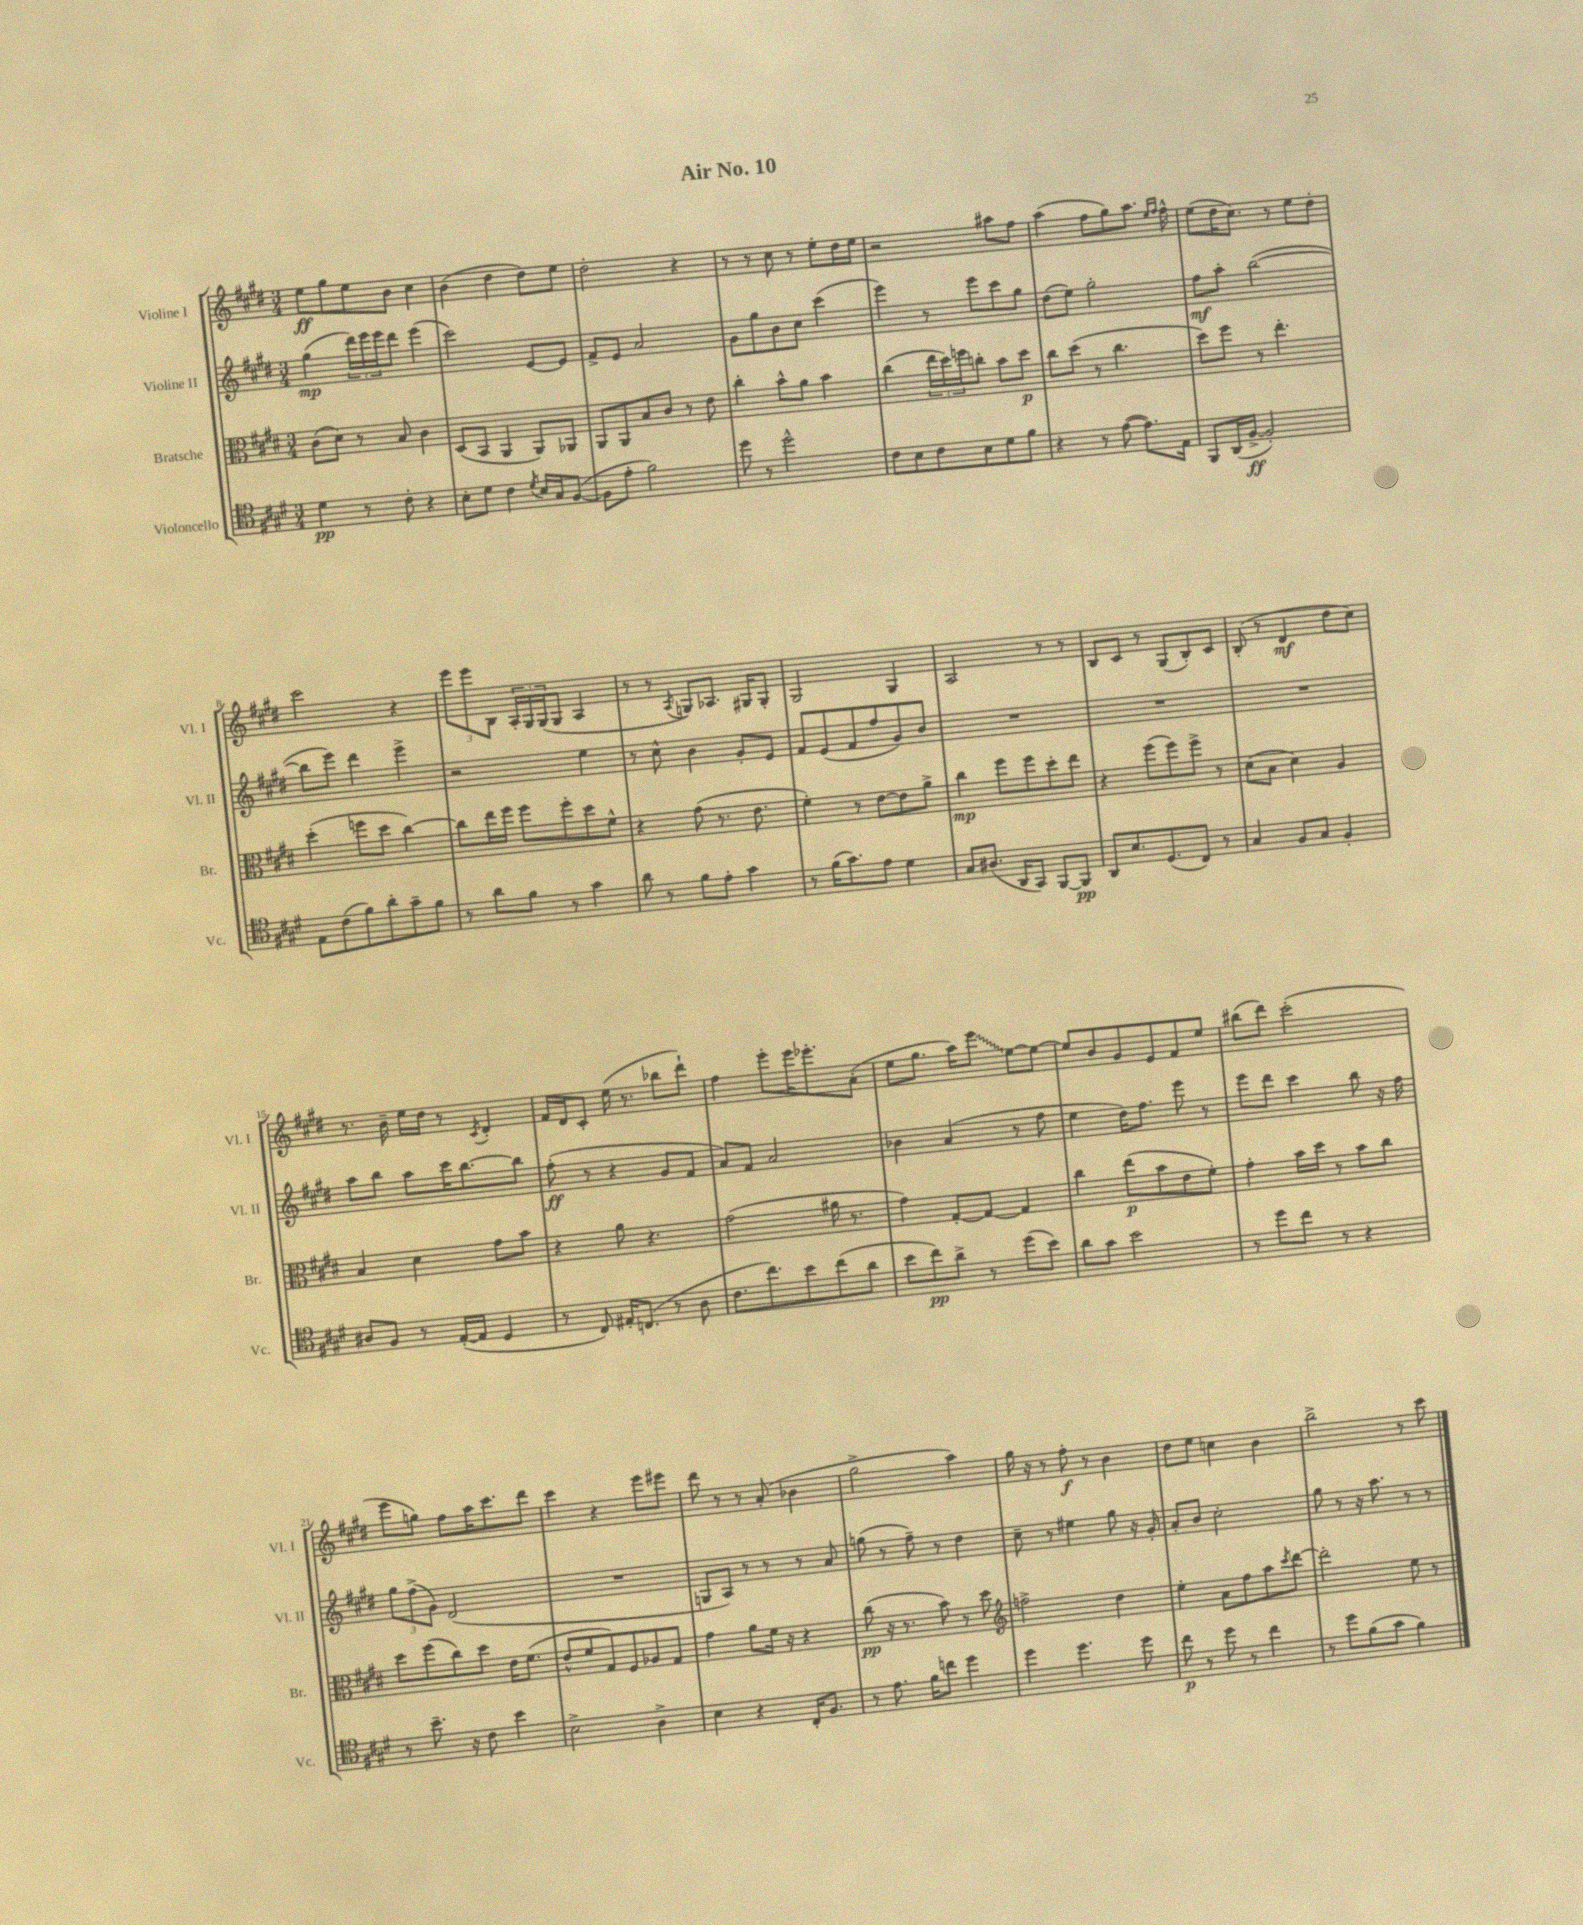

**kern	**kern	**kern	**kern
*staff4	*staff3	*staff2	*staff1
*clefC4	*clefC3	*clefG2	*clefG2
*k[f#c#g#d#]	*k[f#c#g#d#]	*k[f#c#g#d#]	*k[f#c#g#d#]
*M3/4	*M3/4	*M3/4	*M3/4
4d#	(8c#	(4gg#	8ee
.	8d#)	.	8gg#
8r	8r	24ddd#)	8ee
.	.	24eee	.
.	.	24eee	.
8c#'	8B	8ddd#	8b
4r	4c#	(4eee	4cc#
=	=	=	=
8B'	(8D#	2ccc#)	(4b
8d#	8BB	.	.
4c#	4AA	.	4dd#
8qd#	.	.	.
16B	8AA)	[8e	8dd#)
16G#	.	.	.
([8F#	8AA-	8e]	8ee
=	=	=	=
8F#]	8AA	8f#^	2dd#'
8e'	8AA	8e	.
2f#)	8B	2a	.
.	8c#	.	.
.	8r	.	4r
.	8e	.	.
=	=	=	=
8dd#	4cc#'	8g#	8r
8r	.	8gg#	8r
2dd#^^	8b^^	8b	8cc#
.	8a	8cc#	8r
.	4b	(4ccc#	8ee'
.	.	.	16dd#
.	.	.	16ee
=	=	=	=
8c#	(4cc#	4eee)	2r
8B	.	.	.
8c#	24ee	8r	.
.	24dd#)	.	.
.	24ff	.	.
8B	8cc'	8eee	.
8d#	8b	8ccc#	8aa#
8f#	8dd#	8gg#	8ff#
=	=	=	=
4r	8cc#	(8dd#	(4aa
.	(8dd#	8ee)	.
8r	8r	2gg#'	8ff#
([8e	4.cc#	.	8gg#)
8.e])	.	.	8.aa
.	.	.	16qqee
.	.	.	16qqff#
16E	.	.	16ff#^^
=	=	=	=
8FF#	8dd#)	8ff#	(8ee
(16AA	8ff#	8aa'	16dd#
[16F#^	.	.	8.cc#)
2F#'])	8r	([2bb	.
.	4.ee'	.	8r
.	.	.	8ee
.	.	.	8dd#'
=	=	=	=
8E	(4dd#'	8bb]	2ccc#
(8c#	.	8eee)	.
8f#)	8ff	4ddd#	.
8a'	8dd#	.	.
8g#~	[4cc#)	4eee^	4r
8f#	.	.	.
=	=	=	=
8r	8cc#]	2r	12eee
.	.	.	12eee
8a	16ee	.	.
.	.	.	12B
.	16ff#	.	.
8f#	8ff#	.	24A'
.	.	.	24G#
.	.	.	(24G#
8r	8ff#'	.	8G#
4g#	8dd#	4ee	4A
.	8f#^^	.	.
=	=	=	=
8a	4r	8r	8r
8r	.	8cc#^^	8r
.	.	.	8qA
8f#	(8g#	4b	8G)
8e'	8.r	.	8.A-
4g#	.	8g#'	.
.	8.e	.	16G#
.	.	8e	8G#'
=	=	=	=
8r	4f#')	8f#	2G#
(16f#	.	(8e	.
8.g#)	.	.	.
.	8r	8f#	.
8e	[8e	8ff#	.
4d#	8e]	8g#)	4G#
.	8a^	8b	.
=	=	=	=
8G#	4cc#	2.r	2A
(8.A#	.	.	.
.	8ff#	.	.
16AA	.	.	.
8GG#)	8ff#	.	.
[8FF#	8dd#'	.	8r
8FF#]	8ee	.	8r
=	=	=	=
8AA	4r	2.r	8B
8.B	.	.	8c#
.	(8ff#	.	8r
(8.D#	.	.	.
.	8ff#)	.	(8G#
8C#)	8ff#^	.	8B')
8r	8r	.	8c#
=	=	=	=
4G#	(8d#	2.r	(8B'
.	8B	.	8r
8F#	4d#)	.	4d#
8G#	.	.	.
4F#'	4A	.	8dd#
.	.	.	8cc#)
=	=	=	=
8A#	4B	8aa	8.r
8F#	.	8bb	.
.	.	.	16b~
8r	4d#	8aa	16ee
.	.	.	16dd#
([16E'	.	16ccc#	8r
16E]	.	[8.bb	.
.	.	.	8qc#
4D#	8g#	.	4d#'
.	8b	8bb]	.
=	=	=	=
8r	4r	(8ff#'	16f#
.	.	.	16d#
8C#)	.	8r	8c#'
16E#'	8a	4r	(16ee
(8.C	.	.	8.r
.	4.r	.	.
8r	.	8g#	8bb-
8A	.	8f#	8ddd#`)
=	=	=	=
8.c#	(2g#	8a)	4ff#
.	.	8f#	.
8.cc#)	.	.	.
.	.	2a	8eee'
8b	.	.	16eee
.	.	.	8.eee-'
(8cc#	16a#	.	.
.	8.r	.	.
8a	.	.	(8a'
=	=	=	=
8b	4g#)	4b-	8ee
8cc#)	.	.	8.gg#
8a^	[8G#'	(4a	.
.	.	.	16aa)
8r	8G#_	.	8eee
(8dd#	4G#]	8r	[8ee
8b)	.	8ff#	8ee_
=	=	=	=
8a	4cc#	4ee	8ee]
8g#	.	.	8b
2b	(8ee	16dd#)	8g#
.	.	8.ff#	.
.	8b	.	8e
.	8e	8eee	8f#
.	8f#')	8r	8ee
=	=	=	=
8r	4g#'	8eee	(8bb#
8dd#	.	8ddd#	8ddd#)
8cc#	16b	4ccc#	(2ccc#'
.	16dd#	.	.
8r	8r	.	.
4r	8b	8bb	.
.	8cc#	16r	.
.	.	16ff#	.
=	=	=	=
8r	8dd#	12gg#	8eee
.	.	(12ff#^	.
8.b~	(8ff#	.	8gg)
.	.	12g#)	.
.	8cc#)	(2d#	8ff#
16r	.	.	.
8c#	8dd#	.	16aa
.	.	.	8.ccc#
4b	16e	.	.
.	(8.f#	.	.
.	.	.	8ddd#
=	=	=	=
2B^	8e^^	2.r	4ccc#
.	8f#	.	.
.	8G#)	.	4r
.	8F#	.	.
4A^	8A-	.	8eee
.	8G#	.	8eee#
=	=	=	=
4B	4g#	8G	8ddd#
.	.	8A)	8r
4r	8a	8r	8r
.	16f#	8r	(8a'
.	16r	.	.
16C#'	4r	8r	4b-
8.F#	.	.	.
.	.	8a	.
=	=	=	=
8r	(8cc#	(8gg	2gg#^
8.e	16r	8r	.
.	8.r	.	.
.	.	8ff#~)	.
16f#	.	.	.
8cc	8b)	8r	.
4dd#	8r	4dd#	4aa)
.	8dd#	.	.
=	=	=	=
*	*clefG2	*	*
4dd#	2ff^	8cc#~	16gg#
.	.	.	16r
.	.	8r	8r
4.dd#	.	4ee#	8ff#'
.	.	.	8r
.	4dd#	8gg#	4b
8dd#	.	16r	.
.	.	16g#'	.
=	=	=	=
8cc#	4ee'	8a'	8dd#
8r	.	8b	8ee
8dd#	8a	2cc#'	4cc
8r	8ff#	.	.
4cc#	8aa	.	4b
.	8qccc#	.	.
.	[8ddd#	.	.
=	=	=	=
8r	2ddd#']	8gg#	2bb^
8dd#	.	8r	.
(8f#	.	16r	.
.	.	8.aa	.
8g#	.	.	.
4f#)	8ee	8r	8r
.	8r	8r	8ccc#
==	==	==	==
*-	*-	*-	*-
